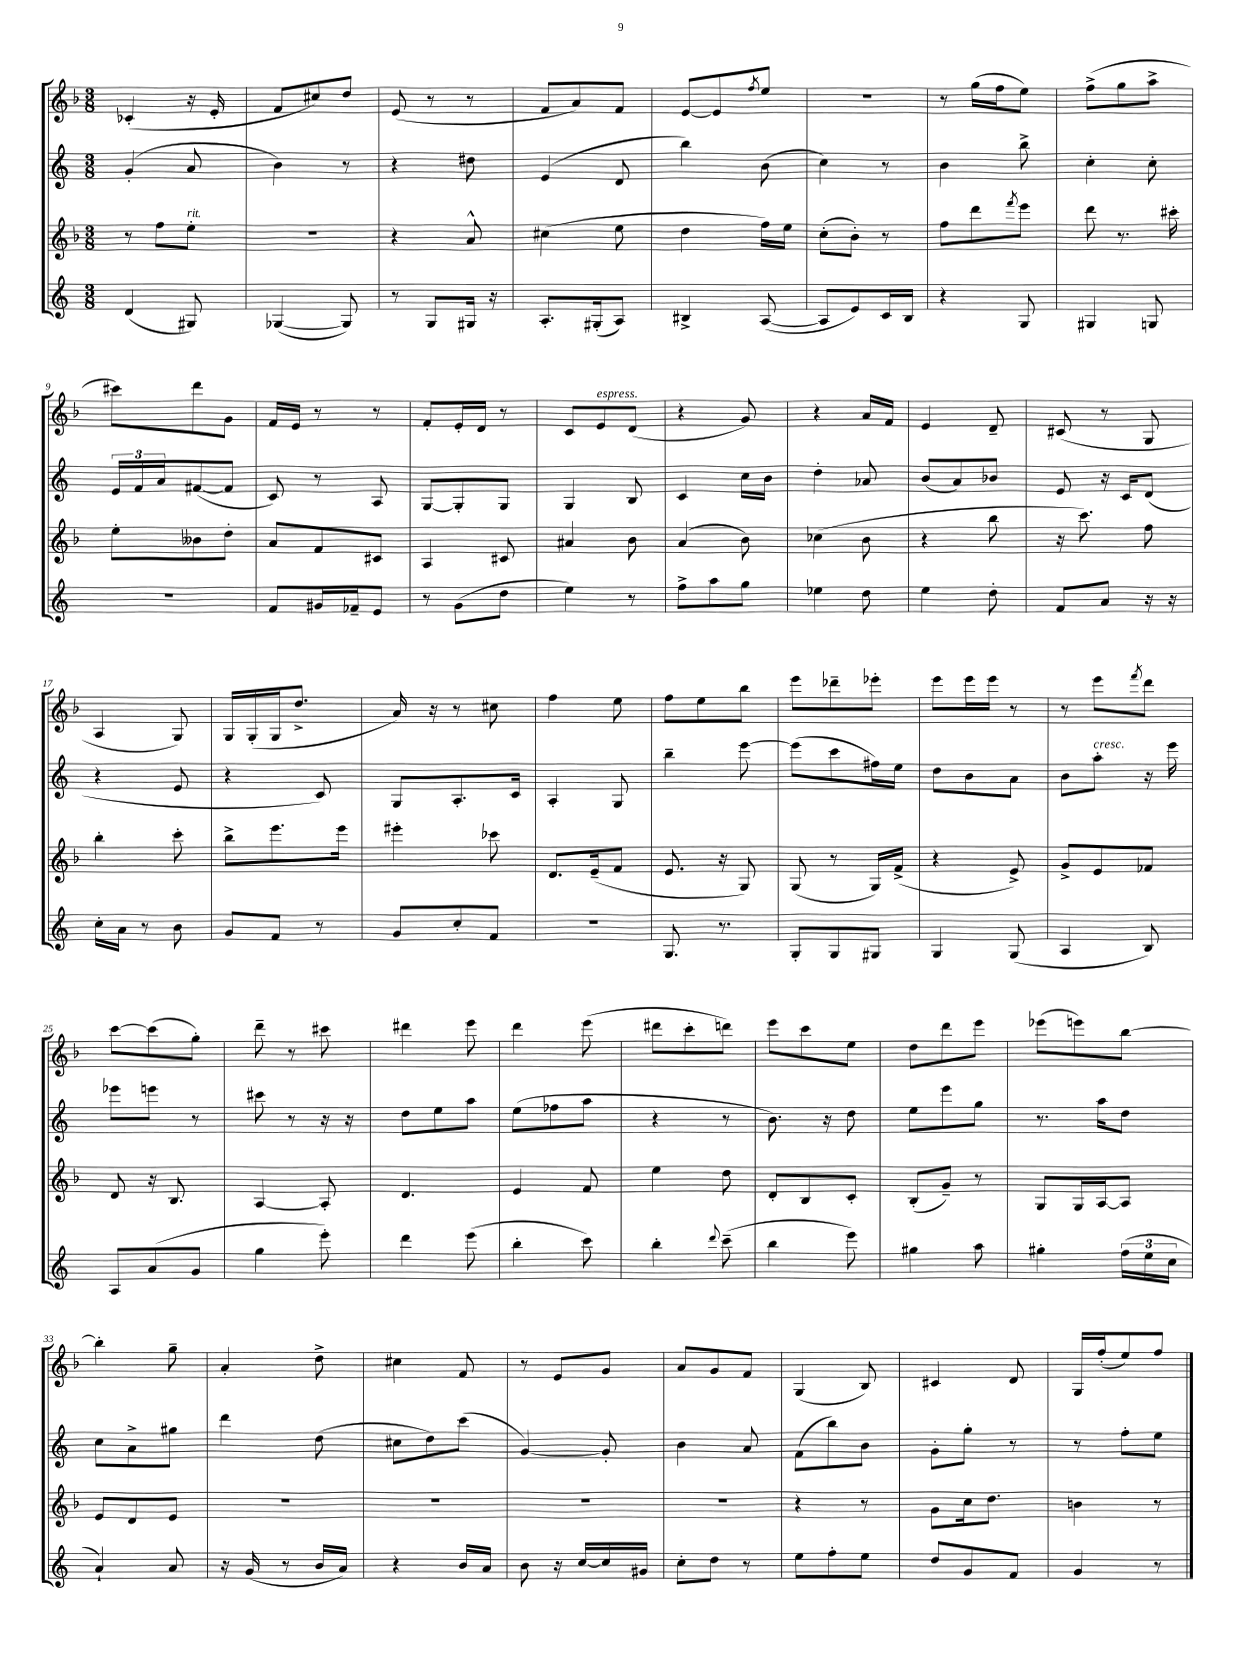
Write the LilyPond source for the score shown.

<<
\new StaffGroup <<
\new Staff = "s0" {
    \clef treble \key f \major \numericTimeSignature \time 3/8
    ces'4-.( r16 e'16-. |
    f'8 cis''8) d''8 |
    e'8( r8 r8 |
    f'8 a'8) f'8 |
    e'8~ e'8 \acciaccatura { f''8 } e''8 |
    r4. |
    r8 g''16( f''16 e''8) |
    f''8->( g''8 a''8-> |
    cis'''8) d'''8 g'8 |
    f'16 e'16 r8 r8 |
    f'8-. e'16-. d'16 r8 |
    c'8 e'8^\markup { \italic "espress." } d'8( |
    r4 g'8) |
    r4 a'16 f'16 |
    e'4 d'8-- |
    cis'8( r8 g8 |
    a4 g8) |
    g16 g16-.( g16 d''8.-> |
    a'16) r16 r8 cis''8 |
    f''4 e''8 |
    f''8 e''8 bes''8 |
    e'''8 des'''8-- ees'''8-. |
    e'''8 e'''16 e'''16 r8 |
    r8 e'''8 \acciaccatura { f'''8 } d'''8 |
    c'''8~ c'''8( g''8-.) |
    d'''8-- r8 cis'''8 |
    dis'''4 e'''8 |
    d'''4 e'''8( |
    dis'''8 c'''8-. d'''8) |
    e'''8 c'''8 e''8 |
    d''8 d'''8 e'''8 |
    ees'''8( e'''8) bes''8~ |
    bes''4-. g''8-- |
    a'4-. d''8-> |
    cis''4 f'8 |
    r8 e'8 g'8 |
    a'8 g'8 f'8 |
    g4( bes8) |
    cis'4 d'8 |
    g16 f''16-.( e''8) f''8 \bar "|." |
}
\new Staff = "s1" {
    \clef treble \key c \major \numericTimeSignature \time 3/8
    g'4-.( a'8 |
    b'4) r8 |
    r4 dis''8 |
    e'4( d'8 |
    b''4) b'8( |
    c''4) r8 |
    b'4 b''8-> |
    c''4-. c''8-. |
    \tuplet 3/2 { e'16 f'16 a'16 } fis'8~( fis'8 |
    c'8) r8 a8 |
    g8~ g8-. g8 |
    g4 b8 |
    c'4 c''16 b'16 |
    d''4-. aes'8 |
    b'8( a'8) bes'8 |
    e'8 r16 c'16 d'8( |
    r4 e'8 |
    r4 c'8) |
    g8 a8.-. c'16 |
    a4-. g8 |
    b''4-- e'''8~ |
    e'''8( c'''8 fis''16) e''16 |
    d''8 b'8 a'8 |
    b'8 a''8-.^\markup { \italic "cresc." } r16 e'''16 |
    ees'''8 e'''8 r8 |
    cis'''8 r8 r16 r16 |
    d''8 e''8 a''8 |
    e''8( fes''8 a''8 |
    r4 r8 |
    b'8.) r16 d''8 |
    e''8 e'''8 g''8 |
    r8. a''16 d''8 |
    c''8 a'8-> gis''8 |
    d'''4 d''8( |
    cis''8 d''8) c'''8( |
    g'4~) g'8-. |
    b'4 a'8 |
    f'8( b''8) b'8 |
    g'8-. g''8-. r8 |
    r8 f''8-. e''8 \bar "|." |
}
\new Staff = "s2" {
    \clef treble \key f \major \numericTimeSignature \time 3/8
    r8 f''8 e''8-.^\markup { \italic "rit." } |
    r4. |
    r4 a'8-^ |
    cis''4( e''8 |
    d''4 f''16) e''16 |
    c''8-.( bes'8-.) r8 |
    f''8 d'''8 \acciaccatura { f'''8 } e'''8 |
    d'''8 r8. cis'''16-. |
    e''8-. beses'8 d''8-. |
    a'8 f'8 cis'8 |
    a4 cis'8 |
    ais'4 bes'8 |
    a'4( bes'8) |
    ces''4( bes'8 |
    r4 bes''8 |
    r16 c'''8.) f''8 |
    bes''4-. c'''8-. |
    bes''8-> e'''8. e'''16 |
    eis'''4-. ces'''8 |
    d'8. e'16--( f'8 |
    e'8. r16 g8) |
    g8( r8 g16) f'16->( |
    r4 e'8->) |
    g'8-> e'8 fes'8 |
    d'8 r16 bes8. |
    a4~ a8-. |
    d'4. |
    e'4 f'8 |
    e''4 d''8 |
    d'8-. bes8 c'8-. |
    bes8-.( g'8--) r8 |
    g8 g16 a16~ a8 |
    e'8 d'8 e'8 |
    R4. |
    R4. |
    R4. |
    R4. |
    r4 r8 |
    g'8 c''16 d''8. |
    b'4 r8 \bar "|." |
}
\new Staff = "s3" {
    \clef treble \key c \major \numericTimeSignature \time 3/8
    d'4( gis8) |
    ges4~( ges8) |
    r8 g8 gis16 r16 |
    a8.-. gis16-.( a8) |
    bis4-> a8~( |
    a8 e'8) c'16 b16 |
    r4 g8 |
    gis4 g8 |
    R4. |
    f'8 gis'16 fes'16-- e'8 |
    r8 g'8( d''8 |
    e''4) r8 |
    f''8-> a''8 g''8 |
    ees''4 d''8 |
    e''4 d''8-. |
    f'8 a'8 r16 r16 |
    c''16-. a'16 r8 b'8 |
    g'8 f'8 r8 |
    g'8 c''8-. f'8 |
    R4. |
    g8. r8. |
    g8-. g8 gis8 |
    g4 g8( |
    a4 b8) |
    a8 a'8( g'8 |
    g''4 e'''8-.) |
    d'''4 e'''8( |
    b''4-. c'''8) |
    b''4-. \appoggiatura { d'''8 } c'''8--( |
    b''4 e'''8) |
    gis''4 a''8 |
    gis''4-. \tuplet 3/2 { f''16( e''16 c''16 } |
    a'4-!) a'8 |
    r16 g'16( r8 b'16 a'16) |
    r4 b'16 a'16 |
    b'8 r16 c''16~ c''16 gis'16 |
    c''8-. d''8 r8 |
    e''8 f''8-. e''8 |
    d''8 g'8 f'8 |
    g'4 r8 \bar "|." |
}
>>
>>
